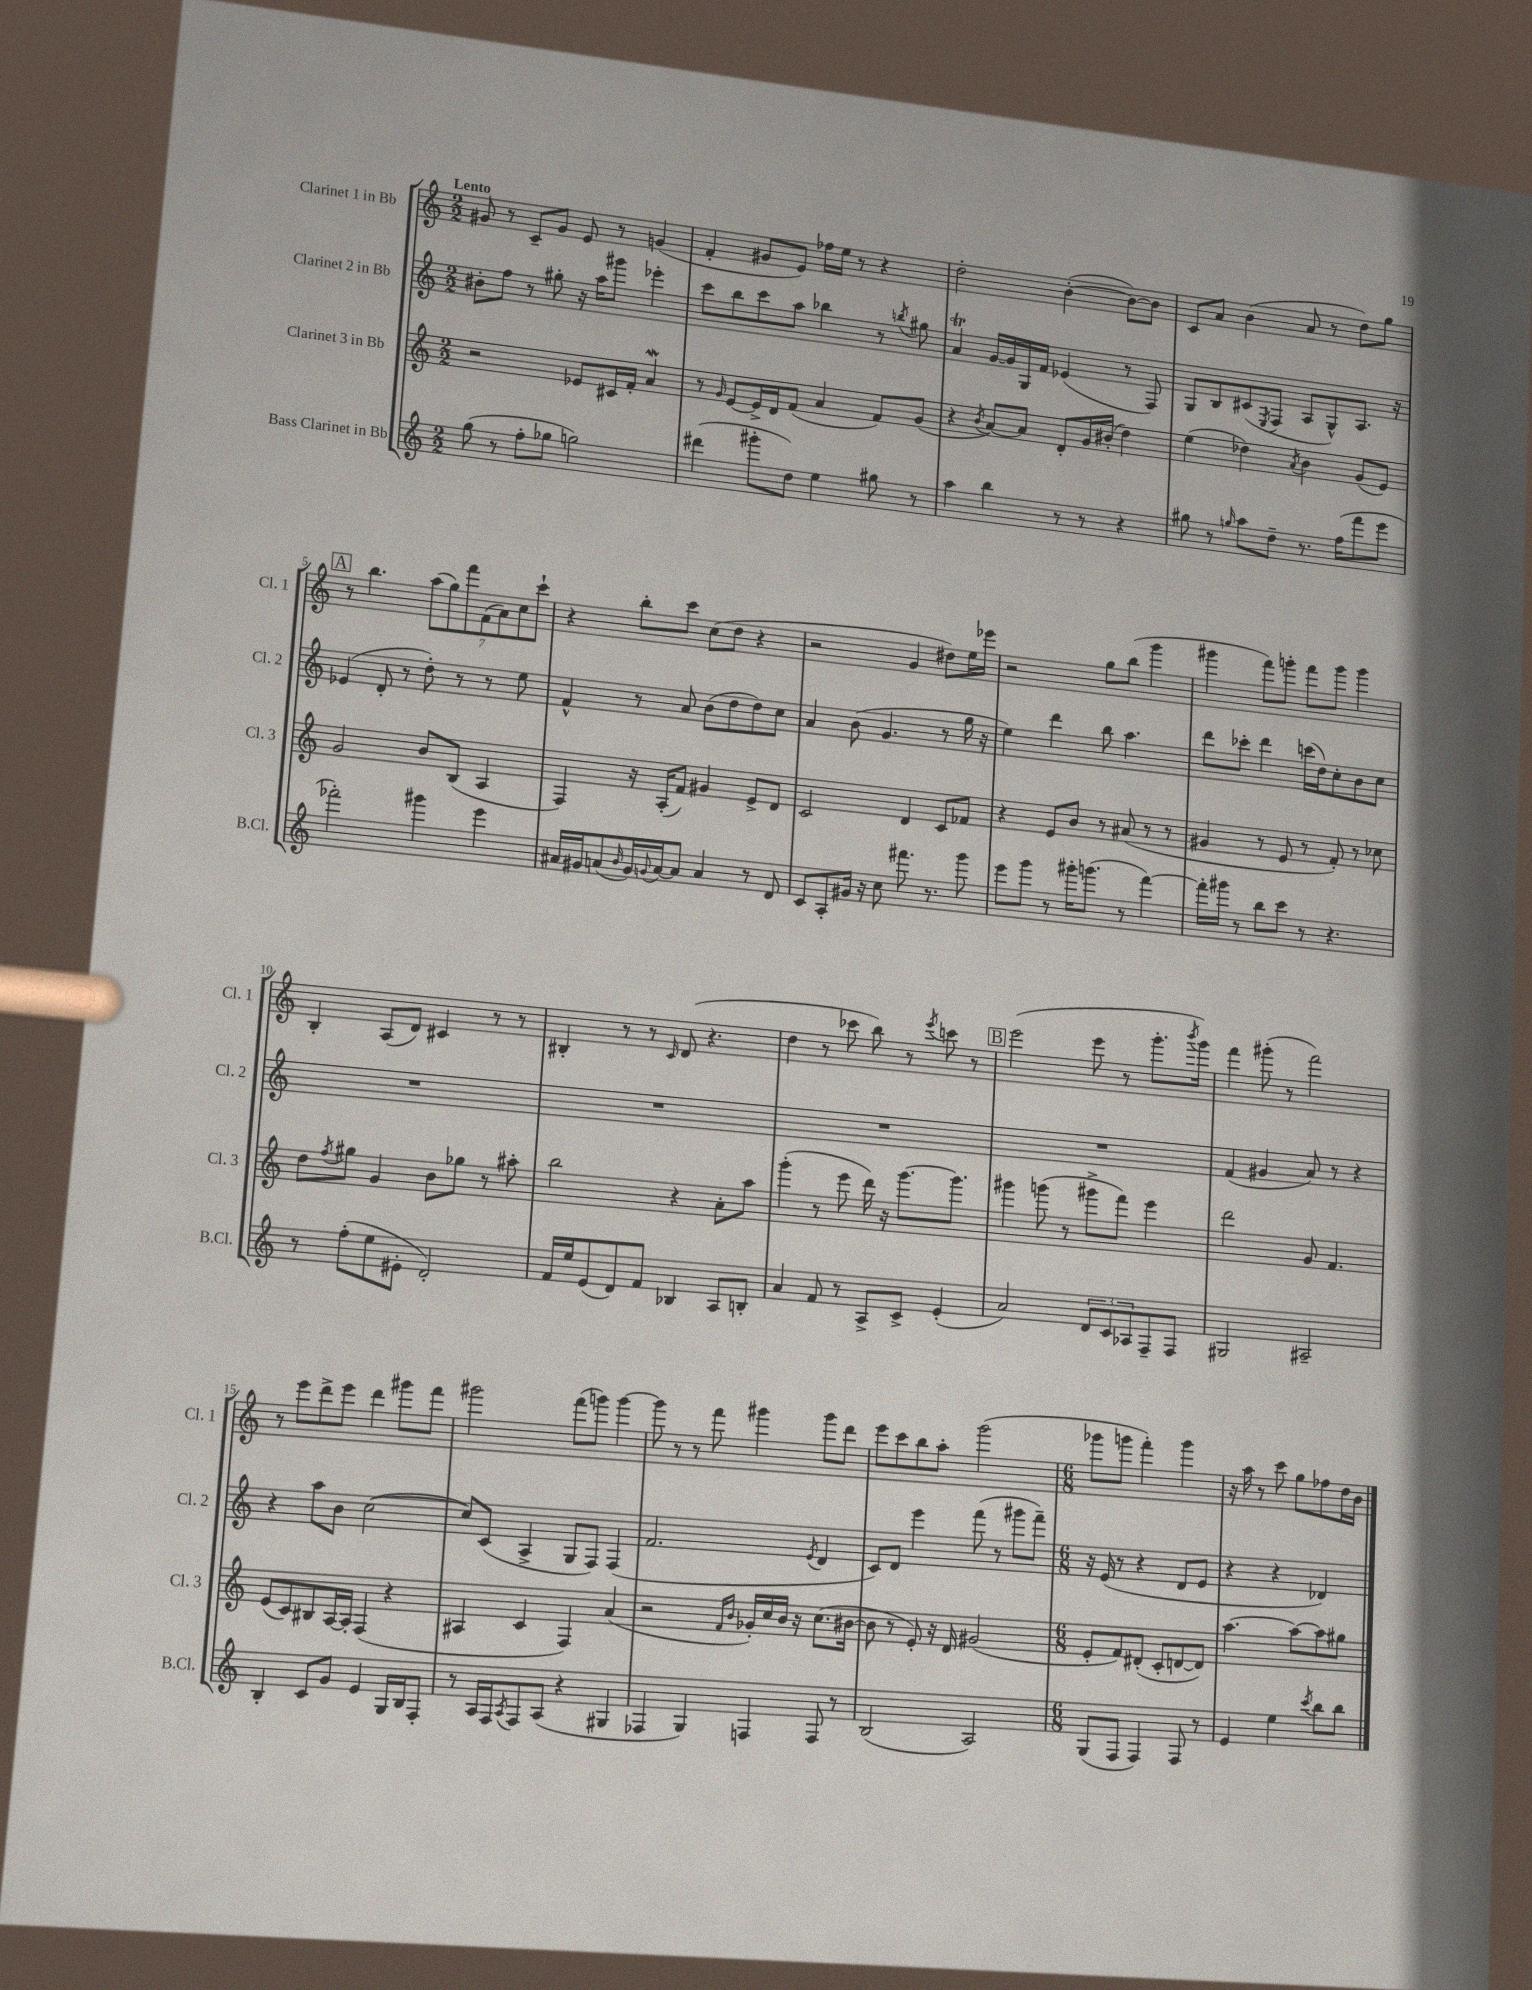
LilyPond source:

<<
\new StaffGroup <<
\new Staff = "s0" \with { instrumentName = "Clarinet 1 in Bb" shortInstrumentName = "Cl. 1" } {
    \clef treble \key c \major \numericTimeSignature \time 2/2 \tempo "Lento"
    gis'8 r8 c'8-- gis'8 e'8 r8 g'4( |
    f'4-. gis'8 e'8) fes''16 e''16 r8 r4 |
    d''2-. b'4~-.( b'8~) b'8 |
    c'8 a'8 b'4( a'8 r8 d''8) g''8 |
    \mark \markup { \box "A" } r8 b''4. \tuplet 7/4 { a''8( g''8) f'''8 f'8( a'8) c''8 c'''8-! } |
    r4 b''8-. c'''8 c''8( d''8 r4 |
    r2 g'4 dis''8) e''16 ees'''16 |
    r2 g''8 b''8( g'''4 |
    gis'''4 f'''8) g'''8-. f'''8 g'''8 g'''4 |
    b4-. a8( d'8) cis'4 r8 r8 |
    bis4-. r8 r8 \grace { c'16 } d'8( r4. |
    d''4 r8 ces'''8 b''8) r8 \acciaccatura { e'''8 } c'''8 r8 |
    \mark \markup { \box "B" } e'''2( e'''8 r8 g'''8.-. \acciaccatura { b'''8 } g'''16) |
    f'''4 gis'''8-.( r8 f'''2) |
    r8 e'''8 d'''8-> e'''8 d'''4 gis'''8 f'''8 |
    gis'''2 f'''8( g'''8) g'''4~ |
    g'''8 r8 r8 f'''8 gis'''4 gis'''8 d'''8 |
    e'''8 c'''8 b''8 a''8-. g'''2( |
    \numericTimeSignature \time 6/8 ges'''8 g'''8 f'''4-.) g'''4 |
    r16 a''16 r8 c'''8 g''8 fes''8 d''16 b'16 \bar "|." |
}
\new Staff = "s1" \with { instrumentName = "Clarinet 2 in Bb" shortInstrumentName = "Cl. 2" } {
    \clef treble \key c \major \numericTimeSignature \time 2/2
    bis'8-. f''8 r8 gis''8-. r16 a''16 gis'''8 ees'''4-. |
    c'''8 b''8 c'''8 a''8 bes''4 r8 \acciaccatura { b''8 } gis''8 |
    a'4\trill g'16~ g'16 g16 f'16 ees'4( r8 f8) |
    g8 b8 cis'8( \acciaccatura { e8 } f8 a8 g8-^) a8. r16 |
    \mark \markup { \box "A" } ees'4( d'8-. r8 d''8-.) r8 r8 e''8 |
    f'4-^ r8 a'8 b'8( d''8 d''8) c''8 |
    a'4 b'8( g'4. r8 g''16 r16 |
    e''4) d'''4 b''8 a''4. |
    d'''8 ces'''8-. d'''4 c'''16( d''16) c''8-. b'8 c''8 |
    R1 |
    R1 |
    R1 |
    \mark \markup { \box "B" } R1 |
    f'4( gis'4 a'8) r8 r4 |
    r4 a''8 b'8 c''2~( |
    c''8) c'8( a4-> g8 f8) f4( |
    f'2. \acciaccatura { e'8 } d'4 |
    c'8) d'8 e'''4 f'''8( r8 gis'''8 f'''8--) |
    \numericTimeSignature \time 6/8 r16 e'16( r8 r4 d'8 e'8 |
    r4 r4 des'4) \bar "|." |
}
\new Staff = "s2" \with { instrumentName = "Clarinet 3 in Bb" shortInstrumentName = "Cl. 3" } {
    \clef treble \key c \major \numericTimeSignature \time 2/2
    r2 ees'8 cis'16 f'16-. a'4\mordent |
    r8 \grace { g'16 } e'8~ e'16-> d'16 f'8( a'4 f'8) g'8( |
    r4 \acciaccatura { b'8 } a'8~) a'8 d'8-. g'16 bis'16-.( d''4) |
    e''4( des''4) \acciaccatura { a'8 } b'4 g'8( e'8) |
    \mark \markup { \box "A" } g'2 b'8 b8( a4 |
    f4) r16 a16-.( f'8) gis'4 e'8-> d'8 |
    c'2 d'4 c'8 fes'8 |
    r4 e'8 b'8 r8 ais'8( r8 r8 |
    gis'4 r8 e'8 r8 f'8-.) r8 ces''8 |
    d''8 \acciaccatura { f''8 } gis''8 g'4 b'8 ges''8 r8 ais''8-. |
    b''2 r4 a'8-. a''8 |
    g'''4-.( r8 e'''8 d'''16) r16 g'''8.~ g'''8. |
    \mark \markup { \box "B" } gis'''4 g'''8( r8 gis'''8-> f'''8) e'''4 |
    d'''2 g'8 f'4. |
    e'8( c'8) bis8 a16~ a16-. f4( r4 |
    ais4 c'4 f4) a'4( |
    r2 \grace { f'16 b'16 } ges'16-.) c''16 b'16 r16 c''8.( bis'16~ |
    bis'8 r8 e'8-.) r16 d'16 gis'2( |
    \numericTimeSignature \time 6/8 e'8-. f'8) dis'8-.( c'8-. d'8~ d'8) |
    a''4.~ a''8~ a''8 gis''8 \bar "|." |
}
\new Staff = "s3" \with { instrumentName = "Bass Clarinet in Bb" shortInstrumentName = "B.Cl." } {
    \clef treble \key c \major \numericTimeSignature \time 2/2
    g''8( r8 f''8-. ges''8 g''2) |
    dis'''4( gis'''8-. d''8) e''4 gis''8 r8 |
    a''4 b''4 r8 r8 r4 |
    gis''8 r8 \grace { g''16 } a''8 d''8-- r8. f''16( f'''8 e'''8 |
    \mark \markup { \box "A" } fes'''2-.) gis'''4 e'''4 |
    ais'16 gis'16 a'8( \grace { b'16 } gis'16) \appoggiatura { g'8 } a'16~ a'8 a'4 r8 d'8 |
    c'8 a8-. gis'16 r16 c''8 fis'''8. r8. g'''8 |
    e'''8 g'''8 r8 gis'''16-. g'''8.( r8 f'''4~) |
    f'''16-. gis'''16 r8 b''8 c'''8 r8 r4. |
    r8 f''8-.( e''8 eis'8-. d'2-.) |
    f'16 e''16 e'8( d'8) f'8 bes4 a8 b8-. |
    a'4 f'8 r8 a8-> c'8-> e'4-.( |
    \mark \markup { \box "B" } a'2) \tuplet 3/2 { d'8 c'8 aes8 } f8-- f8 |
    gis2 ais2-- |
    b4-. c'8 g'8 e'4 g16 b16 f8-. |
    r8 a16 f16 \acciaccatura { a8 } f8 a8( r4 gis4 |
    fes4 g4) f4 f8 r8 |
    b2( a2) |
    \numericTimeSignature \time 6/8 g8( f8 f4) f8 r8 |
    e'4 e''4 \acciaccatura { c'''8 } b''8 b''8 \bar "|." |
}
>>
>>
